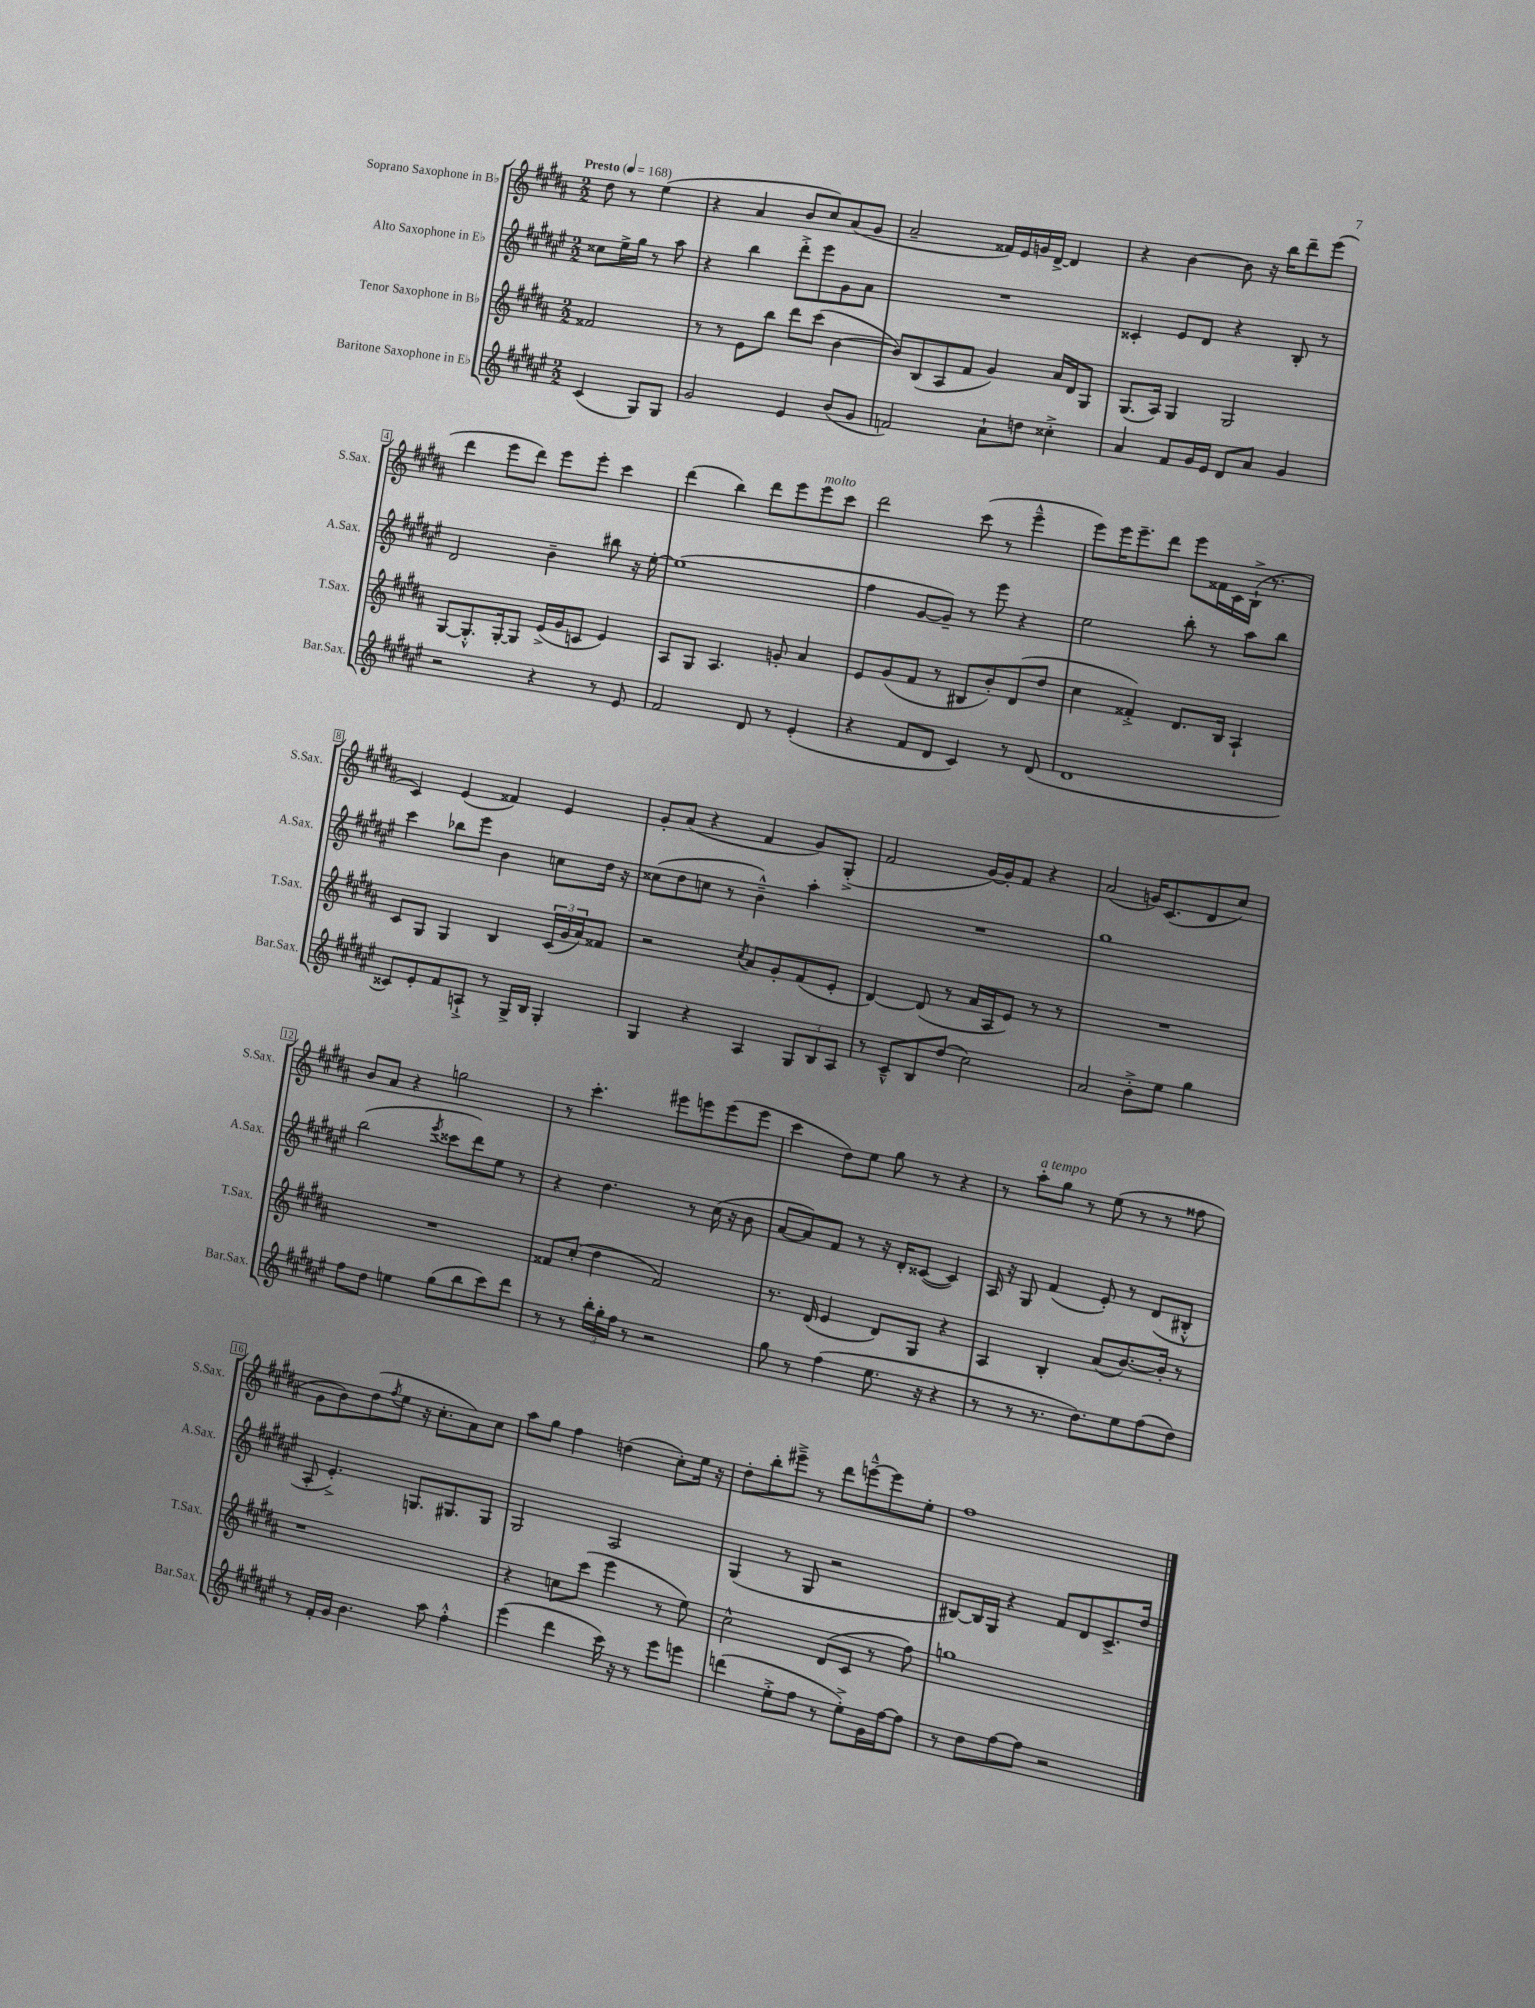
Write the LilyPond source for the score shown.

<<
\new StaffGroup <<
\new Staff = "s0" \with { instrumentName = "Soprano Saxophone in Bb" shortInstrumentName = "S.Sax." } {
    \clef treble \key b \major \numericTimeSignature \time 2/2 \partial 2 \tempo "Presto" 4 = 168
    dis''8 r8 e''4( |
    r4 ais'4 b'8 cis''8) ais'8( gis'8 |
    ais'2-- fisis'16) e'16 g'16 dis'16~-> dis'4 |
    r4 b'4~ b'8 r16 b''16 dis'''8-- e'''8( |
    dis'''4 e'''8 dis'''8) e'''8 e'''8-. cis'''4 |
    dis'''4( b''4) dis'''8 e'''8 e'''8^\markup { \italic "molto" } cis'''8 |
    dis'''2 cis'''8( r8 e'''4---^ |
    e'''8) e'''16 e'''8.-- dis'''8 e'''8 fisis'16 cis'16 b16-!->( r8. |
    cis'4) e'4( fisis'4) e'4 |
    gis'8-. ais'8( r4 fis'4 gis'8) gis8-.->( |
    fis'2 gis'16~) gis'16-. fis'8 r4 |
    ais'2( g'16) cis'8.( dis'8 cis''8) |
    b'8 ais'8 r4 g''2 |
    r8 cis'''4.-. eis'''8 e'''8 e'''8( e'''8 |
    cis'''4 dis''8) e''8 gis''8 r8 r4 |
    r8 ais''8-.^\markup { \italic "a tempo" } gis''8 r8 e''8( r8 r8 fisis''8 |
    gis'8 b'8) dis''8( \acciaccatura { fis''8 } e''8 r16 cis''8.-. ais'8) cis''8 |
    ais''8 gis''8 fis''4 d''4( cis''8-.) e''16 r16 |
    dis''8-. b''8-. eis'''8---> r8 dis'''8 e'''8~---^ e'''8 e''8-. |
    fis''1 \bar "|." |
}
\new Staff = "s1" \with { instrumentName = "Alto Saxophone in Eb" shortInstrumentName = "A.Sax." } {
    \clef treble \key fis \major \numericTimeSignature \time 2/2 \partial 2
    cisis''8 eis''16-> gis''16 r8 ais''8 |
    r4 b''4 dis'''8-.-> eis'''8 gis'8 ais'8 |
    R1 |
    cisis'4-. eis'8 dis'8 r4 b8-. r8 |
    dis'2 b'4-- bis''8 r16 eis''16~-. |
    eis''1( |
    fis''4 gis'8~ gis'8--) r8 eis'''8 r4 |
    eis''2 b''8-. r8 ais''8 b''8 |
    cis'''4 bes''8 eis'''8 b'4 c''8 dis''16 r16 |
    cisis''8( dis''8 c''8 r8 b'4---^) ais''4-. |
    R1 |
    gis''1 |
    b''2( \acciaccatura { eis'''8 } cisis'''8 dis'''8) eis''8 r8 |
    r4 dis''4. r8 cis''16( r16 b'8 |
    ais'8~ ais'8) fis'8 r8 r16 dis'16-. cisis'8~( cisis'4) |
    ais16 r16 gis8 fis'4( eis'8-.) r8 dis'8( bis8-.-^ |
    ais8-. eis'4.-.->) g8. gis8. gis8 |
    gis2 ais2 |
    gis4( r8 gis8 r2 |
    bis8~) bis16 gis16 r4 fis'8 dis'8 cis'8.-> dis''16 \bar "|." |
}
\new Staff = "s2" \with { instrumentName = "Tenor Saxophone in Bb" shortInstrumentName = "T.Sax." } {
    \clef treble \key b \major \numericTimeSignature \time 2/2 \partial 2
    fisis'2 |
    r8 r8 e'8 b''8 dis'''8 cis'''8( b'4~ |
    b'8) b8( ais8 fis'8 gis'4) ais'16 dis'16 gis8 |
    gis8.( ais16) gis4 gis2 |
    gis8~ gis8.-.-^ gis16~-. gis8 e'16->( gis'16 c'8 e'4) |
    ais8 gis8 ais4. g'8-. ais'4 |
    e'8 gis'8( fis'8 r8 bis8 b'8-.) dis'8( dis''8 |
    cis''4 fisis'4-.->) dis'8. b16 ais4-! |
    cis'8 gis8 gis4 b4 \tuplet 3/2 { cis'16( gis'16 ais'16) } fisis'8 |
    r2 \acciaccatura { cis''8 } ais'8 gis'8-. fis'8( e'8-. |
    dis'4~) dis'8( r8 ais'16 ais16 e'8) r8 r8 |
    R1 |
    R1 |
    fisis'8 cis''8-.( dis''4 fisis'2) |
    r8. dis'16( e'4 dis'8) gis8 r4 |
    ais4 b4-. ais'8( b'8.~) b'16-. r8 |
    r1 |
    r4 c''8 cis'''8( e'''4 r8 e''8) |
    cis''2-^ dis'8( cis'8 r8 fis''8) |
    g''1 \bar "|." |
}
\new Staff = "s3" \with { instrumentName = "Baritone Saxophone in Eb" shortInstrumentName = "Bar.Sax." } {
    \clef treble \key fis \major \numericTimeSignature \time 2/2 \partial 2
    cis'4( gis8) gis8 |
    gis'2 eis'4 b'8( gis'8 |
    f'2) ais'8-! d''8 cisis''4-.-> |
    ais'4 fis'8 gis'16 eis'16 dis'8 ais'8 gis'4 |
    r2 r4 r8 eis'8 |
    fis'2 dis'8 r8 eis'4-.( |
    r4 fis'8 dis'8 cis'4) r8 dis'8( |
    dis'1 |
    cisis'8) eis'8-. fis'8 a8-!-> r8 gis16-> b16 gis4-. |
    gis4 r4 ais4 \tuplet 3/2 { gis8 b8 ais8 } |
    r8 cis'8---^ b8 dis''8( cis''2) |
    ais'2 b'8-.-> eis''8 gis''4 |
    fis''8 dis''8 e''4 gis''8( b''8 cis'''8) dis'''8 |
    r8 r8 \tuplet 3/2 { b''16-. gis''16-. fis''16 } r8 r2 |
    gis''8 r8 fis''4( eis''8. r16 r4 |
    r8 r8 r8. dis''8.) eis''8 fis''8( dis''8) |
    r8 fis'16-. gis'16 b'4. ais''8 fis''4-.-^ |
    eis'''4( dis'''4 cis'''16) r16 r8 eis'''8 e'''8 |
    d'''4( eis''8-.-> fis''8 r8 eis''8-.->) gis'16 fis''16~ fis''8 |
    r8 dis''8 fis''8~ fis''8 r2 \bar "|." |
}
>>
>>
\layout { \context { \Score \override BarNumber.stencil = #(make-stencil-boxer 0.1 0.3 ly:text-interface::print) } }
